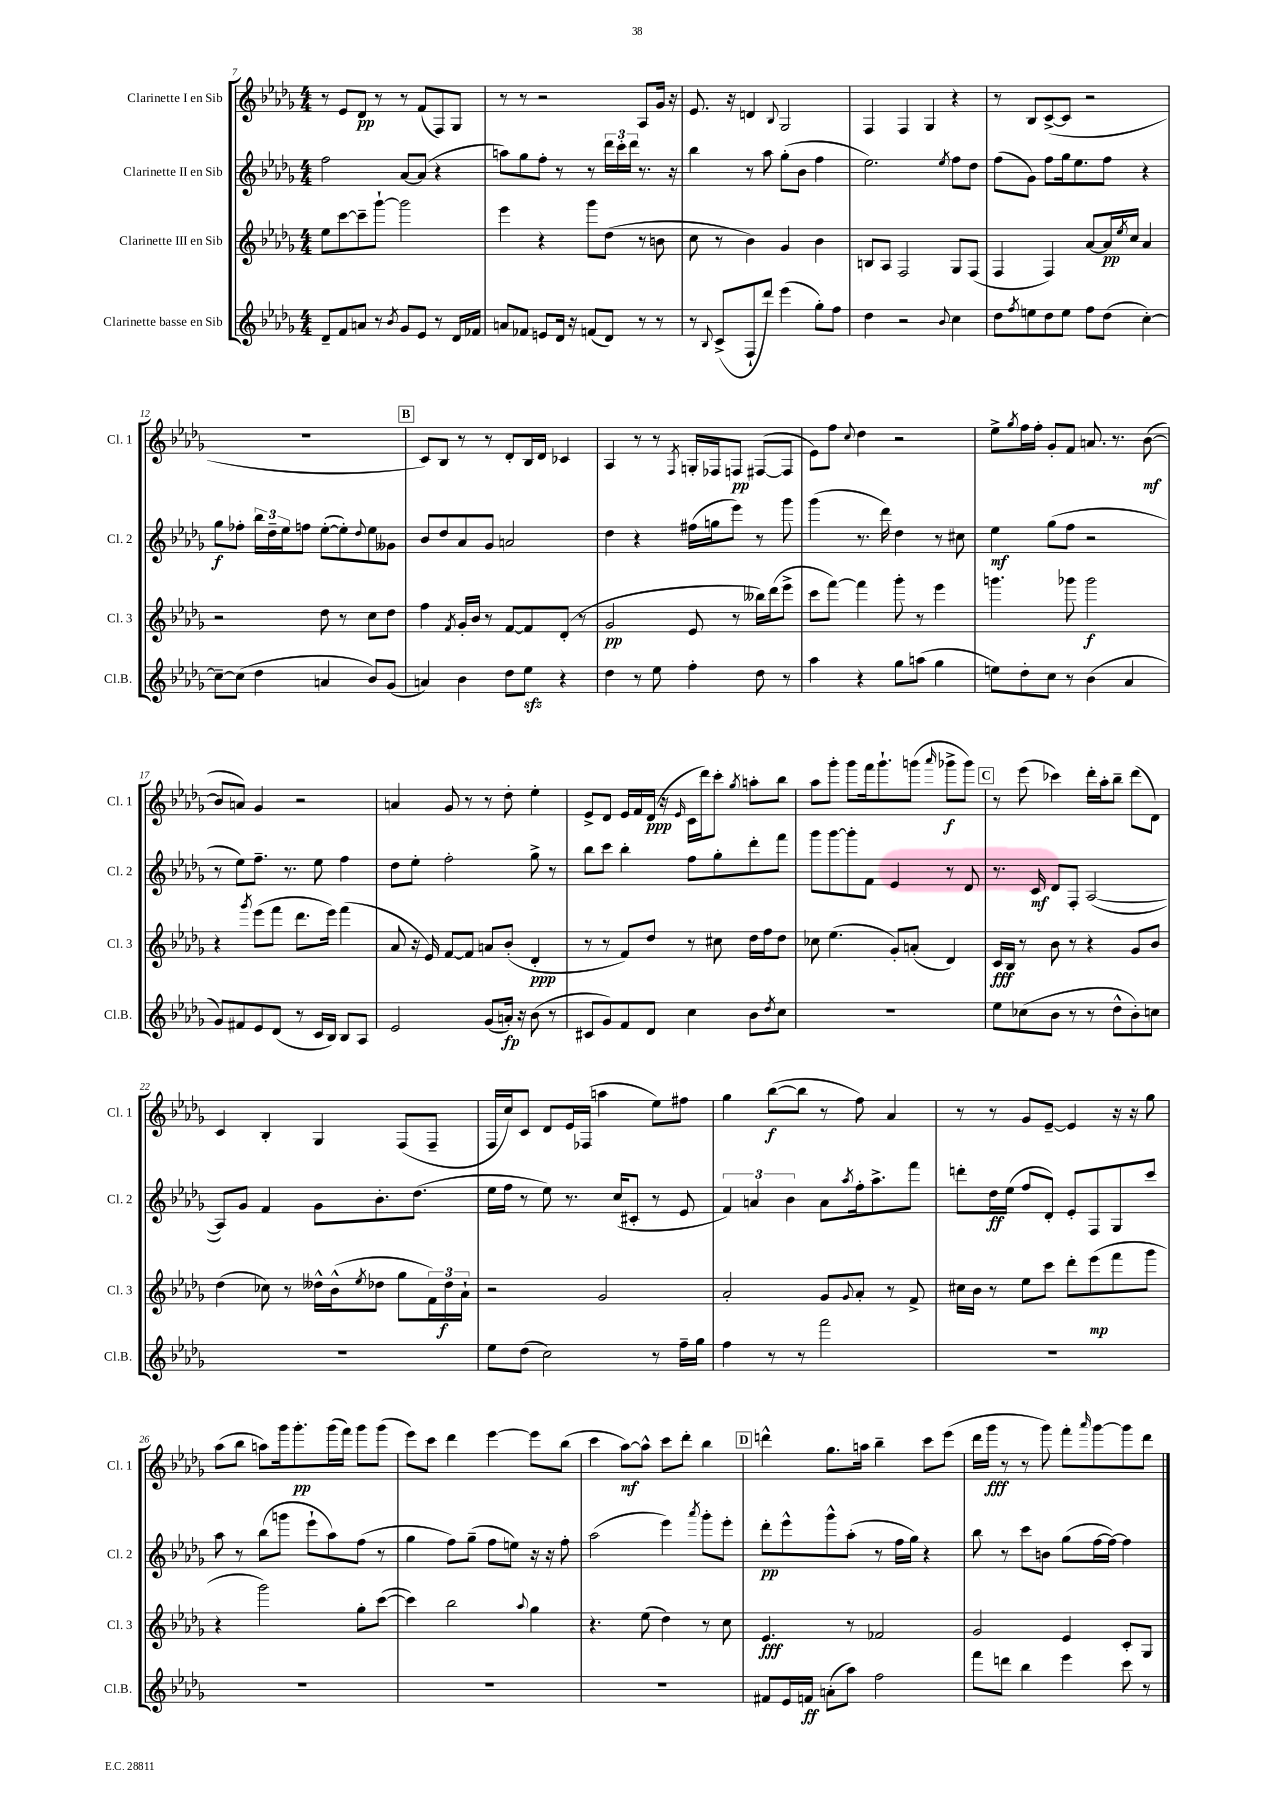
<<
\new StaffGroup <<
\new Staff = "s0" \with { instrumentName = "Clarinette I en Sib" shortInstrumentName = "Cl. 1" } {
    \clef treble \key des \major \numericTimeSignature \time 4/4
    r8 ees'8 des'8\pp r8 r8 f'8( f8) ges8 |
    r8 r8 r2 aes8 ges'16 r16 |
    ees'8. r16 d'4 \appoggiatura { bes8 } ges2 |
    f4 f4 ges4 r4 |
    r8 bes8 c'8~->( c'8 r2 |
    R1 |
    \mark \markup { \box "B" } c'8) bes8 r8 r8 des'8-. bes16 des'16 ces'4 |
    aes4 r8 r8 \acciaccatura { f8 } g16-. fes16 f8\pp fis8~( fis8 |
    ees'8) f''8 \appoggiatura { c''8 } des''4 r2 |
    ees''8-> \acciaccatura { ges''8 } f''16 f''16-. ges'8-. f'8 a'8. r8. bes'8~\mf( |
    bes'8 a'8) ges'4 r2 |
    a'4 ges'8 r8 r8 des''8-. ees''4-. |
    ees'8-> des'8 ees'16 f'16 des'16\ppp( r16 \grace { ees'16 } c'16 des'''16) c'''8-. \acciaccatura { ges''8 } a''8-. bes''8 |
    aes''8 ges'''8-. ges'''8 f'''16 ges'''8.-! g'''8( \grace { aes'''16 } ges'''8->\f ges'''8) |
    \mark \markup { \box "C" } r8 ees'''8( ces'''4) des'''16-. aes''16-. bes''8-- des'''8( des'8) |
    c'4 bes4-. ges4 f8( f8-- |
    f16 c''16) c'8 des'8 ees'16 fes16( a''4 ees''8) fis''8 |
    ges''4 bes''8~\f( bes''8 r8 f''8) aes'4 |
    r8 r8 ges'8 ees'8~-- ees'4 r16 r16 ges''8 |
    aes''8( bes''8 a''8) ges'''16 ges'''8.-.\pp ges'''16( f'''16) ges'''8 ges'''8( |
    ees'''8) c'''8 des'''4 ees'''4~ ees'''8 bes''8( |
    c'''4 aes''8~\mf) aes''8-^ c'''8 des'''8-. bes''4 |
    \mark \markup { \box "D" } d'''4-^ ges''8. a''16 bes''4-- c'''8 ees'''8( |
    des'''16 ges'''16\fff r8 r8 ges'''8) f'''8-. \grace { aes'''16 } ges'''8~ ges'''8 des'''8 \bar "|." |
}
\new Staff = "s1" \with { instrumentName = "Clarinette II en Sib" shortInstrumentName = "Cl. 2" } {
    \clef treble \key des \major \numericTimeSignature \time 4/4
    f''2 aes'8~ aes'8( r4 |
    a''8) ges''8 f''8-. r8 r8 \tuplet 3/2 { des'''16 c'''16-. des'''16 } r8. r16 |
    bes''4 r8 aes''8 ges''8-.( bes'8 f''4 |
    ees''2.) \acciaccatura { ees''8 } f''8 des''8 |
    f''8( ges'8) f''8 ges''16 ees''8. f''8 r4 |
    ges''8\f fes''8-. \tuplet 3/2 { bes''16 des''16-- ees''16 } f''8 ees''8~-.( ees''8-.) \appoggiatura { des''8 } ees''8 geses'8 |
    \mark \markup { \box "B" } bes'8 des''8 aes'8 ges'8 a'2 |
    des''4 r4 fis''16( g''16 ees'''8) r8 ges'''8 |
    ges'''4( r8. des'''16) des''4 r8 cis''8 |
    ees''4\mf ges''8( f''8 r2 |
    r8 ees''8) f''8.-- r8. ees''8 f''4 |
    des''8 ees''8-. f''2-. ges''8-> r8 |
    bes''8 c'''8 bes''4-. f''8 ges''8-. des'''8-. f'''8 |
    ges'''8 ges'''8~ ges'''8-. f'8 ees'4 r8 des'8 |
    \mark \markup { \box "C" } r8. c'16\mf des'8 f8-. aes2~( |
    aes8) ges'8 f'4 ges'8 bes'8.-. des''8.( |
    ees''16 f''16 r8 ees''8) r8. c''16( cis'8-. r8 ees'8 |
    \tuplet 3/2 { f'4) a'4 bes'4 } a'8 \acciaccatura { aes''8 } f''16-. aes''8.-> f'''8 |
    d'''8-. des''16\ff ees''16( f''8 des'8-.) ees'8-. f8 ges8 c'''8 |
    aes''8 r8 bes''8( g'''8 ees'''8-! aes''8) f''8( r8 |
    ges''4 f''8) ges''8--( f''8 e''8) r16 r16 f''8-. |
    aes''2( ees'''4) \acciaccatura { aes'''8 } ges'''8-. ees'''8-. |
    \mark \markup { \box "D" } des'''8-.\pp ees'''8-^ ges'''8-^ aes''8-.( r8 f''16 ges''16) r4 |
    bes''8 r8 c'''8 b'8 ges''8( f''16~ f''16~) f''4 \bar "|." |
}
\new Staff = "s2" \with { instrumentName = "Clarinette III en Sib" shortInstrumentName = "Cl. 3" } {
    \clef treble \key des \major \numericTimeSignature \time 4/4
    ees''8 c'''8~ c'''8-- ges'''8~-! ges'''2 |
    ees'''4 r4 ges'''8 des''8( r8 b'8 |
    c''8 r8 bes'4) ges'4 bes'4 |
    b8 aes8 f2 ges8 f8( |
    f4 f4) aes'8~ aes'16\pp \acciaccatura { ees''8 } c''16 aes'4 |
    r2 des''8 r8 c''8 des''8 |
    \mark \markup { \box "B" } f''4 \acciaccatura { f'8 } ges'16-. bes'16 r8 f'8~ f'8 des'8-.( r8 |
    ges'2\pp ees'8 r8 beses''16) des'''16( ees'''8-> |
    c'''8 f'''8~) f'''4 ges'''8-. r8 ees'''4 |
    g'''4. ges'''8 ges'''2\f |
    r4 \acciaccatura { ges'''8 } ees'''8( f'''8 des'''8. ees'''16) f'''4( |
    aes'8 r16 ees'16) f'8~ f'8 a'8 bes'8-.( des'4-.\ppp |
    r8 r8 f'8) des''8 r8 cis''8 des''16 f''16 des''8 |
    ces''8 ees''4.( ges'8-.) a'8-.( des'4) |
    \mark \markup { \box "C" } c'16\fff bes16 r8 bes'8 r8 r4 ges'8 bes'8 |
    des''4( ces''8) r8 deses''16-^ bes'16-^( \acciaccatura { ees''8 } des''8 ges''8 \tuplet 3/2 { f'16) des''16\f aes'16-! } |
    r2 ges'2 |
    aes'2-. ges'8 \appoggiatura { ges'8 } aes'8-. r8 f'8-> |
    cis''16 bes'16 r8 ees''8 c'''8 des'''8-. ees'''8\mp( f'''8 ges'''8 |
    r4 ges'''2) ges''8-. c'''8~( |
    c'''4) bes''2 \appoggiatura { aes''8 } ges''4 |
    r4. ees''8( des''4) r8 c''8 |
    \mark \markup { \box "D" } ees'4.\fff r8 fes'2 |
    ges'2 ees'4 c'8-. ges8 \bar "|." |
}
\new Staff = "s3" \with { instrumentName = "Clarinette basse en Sib" shortInstrumentName = "Cl.B." } {
    \clef treble \key des \major \numericTimeSignature \time 4/4
    des'8-- f'8 a'8 r8 \acciaccatura { bes'8 } ges'8 ees'8 r8 des'16 fes'16 |
    a'8 fes'8 e'8 des'16 r16 f'8( des'8) r8 r8 |
    r8 \appoggiatura { bes8 } c'8->( f8-! des'''8) ees'''4( ges''8-.) f''8 |
    des''4 r2 \appoggiatura { bes'8 } c''4 |
    des''8 \acciaccatura { f''8 } e''8 des''8 e''8 f''8 des''8( c''4~-.) |
    c''8~-- c''8( des''4 a'4 bes'8) ges'8( |
    \mark \markup { \box "B" } a'4) bes'4 des''8 ees''8\sfz r4 |
    des''4 r8 ees''8 f''4-. des''8 r8 |
    aes''4 r4 ges''8 a''8( ges''4 |
    e''8) des''8-. c''8 r8 bes'4( aes'4 |
    ges'8) fis'8 ees'8 des'8( r8 c'16 bes16) bes8 aes8 |
    ees'2 ges'8( a'16-.\fp) r16 bes'8( r8 |
    cis'8 ges'8) f'8 des'8 c''4 bes'8 \acciaccatura { des''8 } c''8 |
    R1 |
    \mark \markup { \box "C" } ees''8 ces''8( bes'8 r8 r8 des''8-^ bes'8-.) c''8 |
    R1 |
    ees''8 des''8( c''2) r8 f''16-- ges''16 |
    f''4 r8 r8 f'''2 |
    R1 |
    R1 |
    R1 |
    R1 |
    \mark \markup { \box "D" } fis'8 ees'16 f'16\ff a'8-.( aes''8) f''2 |
    f'''8 d'''8 bes''4 ees'''4 c'''8 r8 \bar "|." |
}
>>
>>
\layout { \context { \Score currentBarNumber = #7 } }
